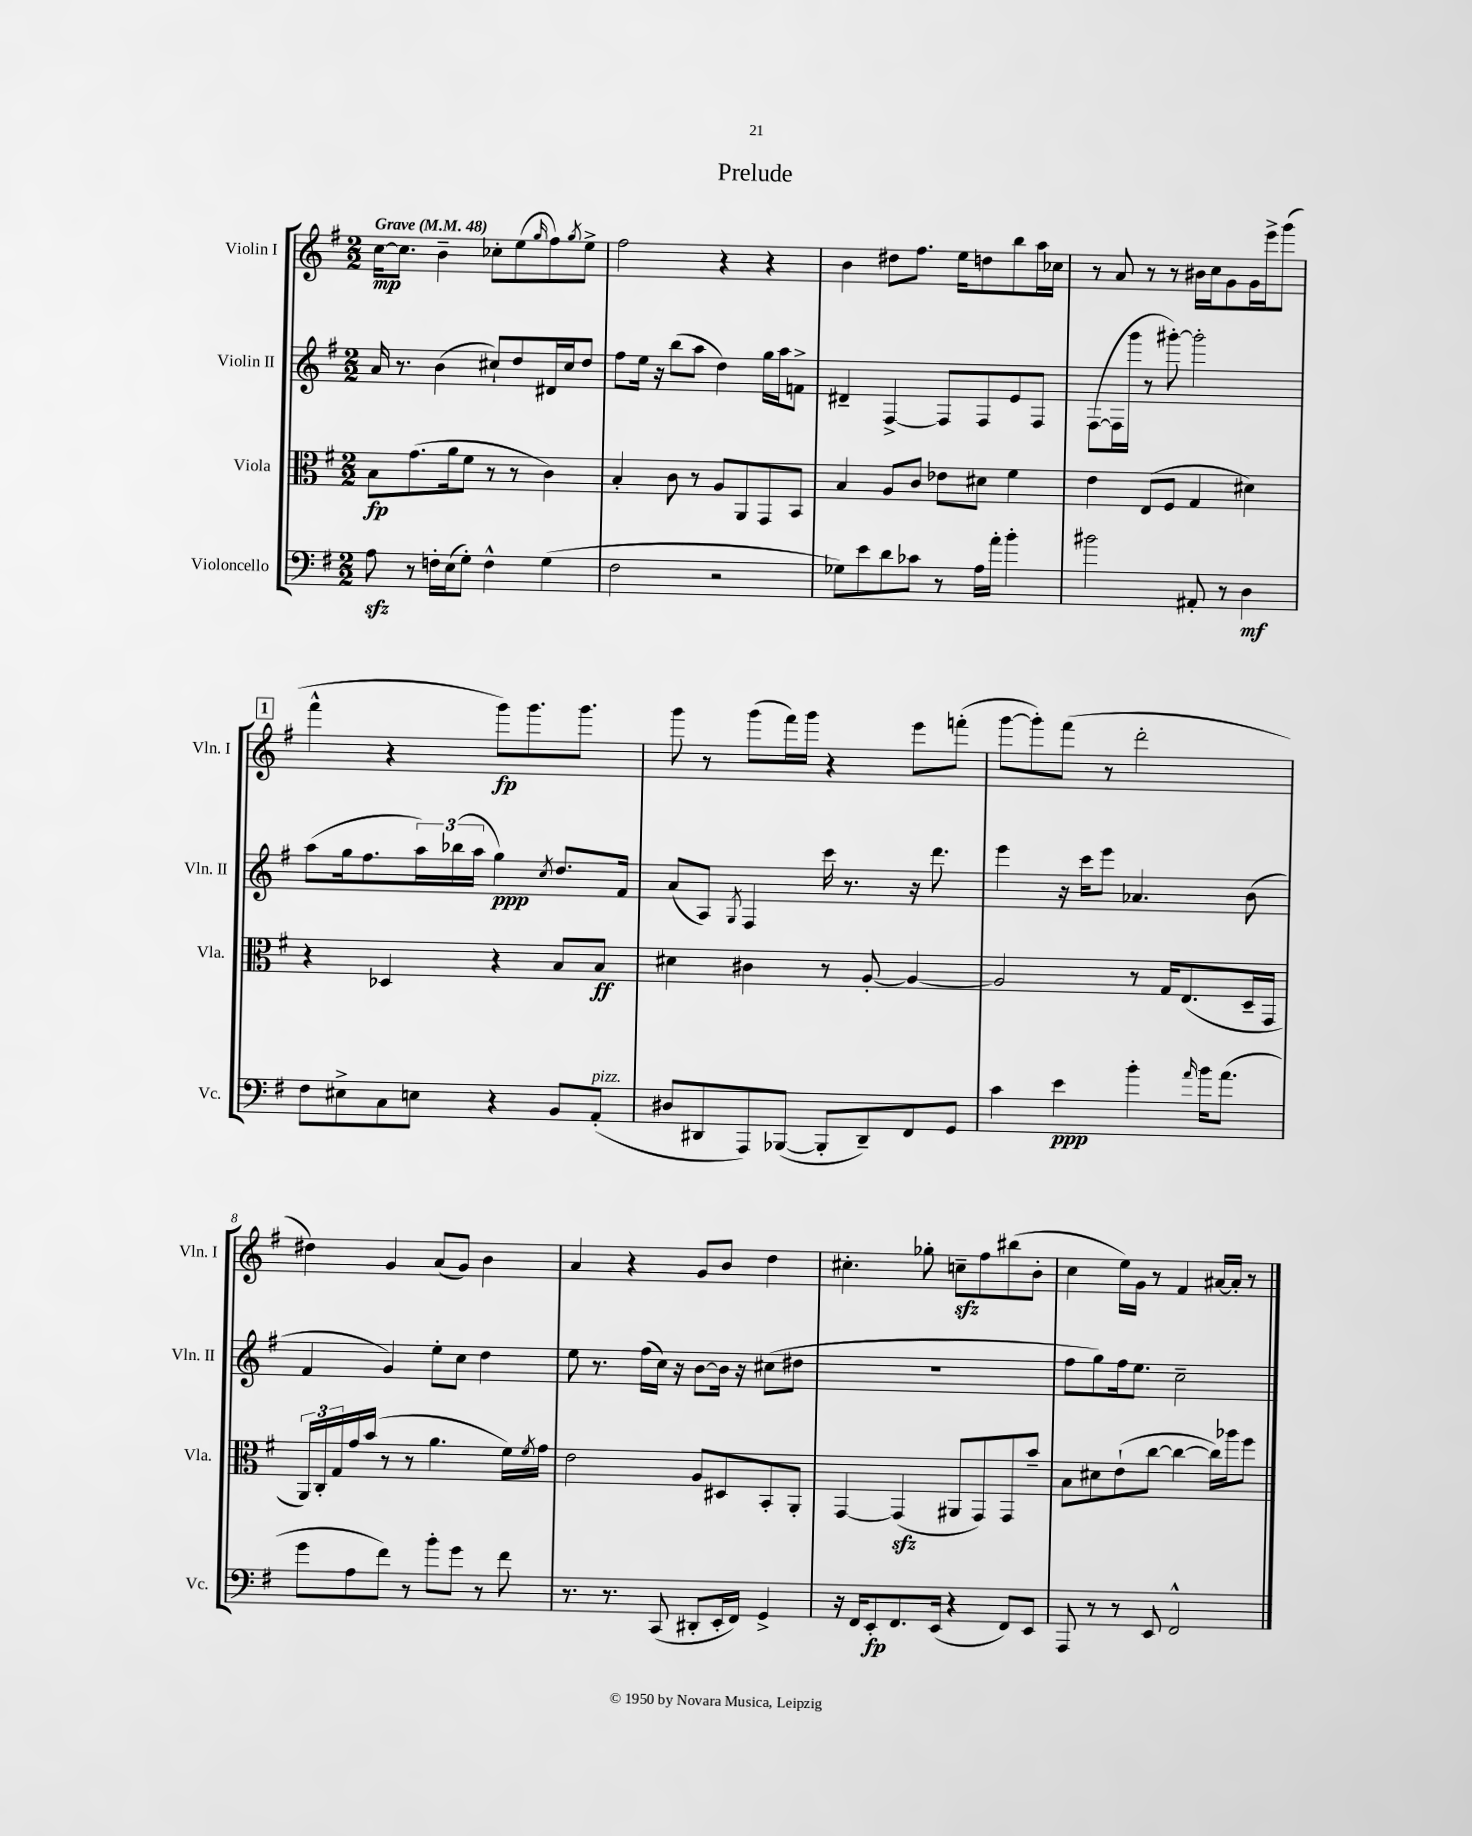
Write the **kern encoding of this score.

**kern	**dynam	**kern	**dynam	**kern	**dynam	**kern	**dynam
*part4	*part4	*part3	*part3	*part2	*part2	*part1	*part1
*staff4	*staff4	*staff3	*staff3	*staff2	*staff2	*staff1	*staff1
*I"Violoncello	*	*I"Viola	*	*I"Violin II	*	*I"Violin I	*
*I'Vc.	*	*I'Vla.	*	*I'Vln. II	*	*I'Vln. I	*
*clefF4	*	*clefC3	*	*clefG2	*	*clefG2	*
*k[f#]	*	*k[f#]	*	*k[f#]	*	*k[f#]	*
*M2/2	*	*M2/2	*	*M2/2	*	*M2/2	*
*MM48	*	*MM48	*	*MM48	*	*MM48	*
=1	=1	=1	=1	=1	=1	=1	=1
!	!	!	!	!	!	!LO:TX:a:B:t=Grave	!
8Azz\	.	8B\L	fp	16a/	.	[16cc\KL	mp
.	.	.	.	8.r	.	8.cc\J]	.
8r	.	(8.g\	.	.	.	.	.
16Fn'\LL	.	.	.	(4b\	.	4b~\	.
(16E\J	.	16a\k	.	.	.	.	.
8G'\J)	.	8f#\J	.	.	.	.	.
4F^^\	.	8r	.	8cc#X`/L)	.	8cc-X'\L	.
.	.	8r	.	8dd/	.	(8ee\	.
.	.	.	.	.	.	16qqgg/	.
(4G\	.	4c\)	.	16d#X/L	.	8ff#\)	.
.	.	.	.	16cc#/J	.	.	.
.	.	.	.	.	.	8qgg/	.
.	.	.	.	8dd/J	.	8ee^\J	.
=2	=2	=2	=2	=2	=2	=2	=2
2F#\	.	4B'/	.	8ff#\L	.	2ff#\	.
.	.	.	.	16ee\Jk	.	.	.
.	.	.	.	16r	.	.	.
.	.	8c\	.	(8bb\L	.	.	.
.	.	8r	.	8aa\J	.	.	.
2r	.	8A/L	.	4dd\)	.	4r	.
.	.	8AA/	.	.	.	.	.
.	.	8GG/	.	16gg\LL	.	4r	.
.	.	.	.	16aa\J	.	.	.
.	.	8BB/J	.	8fn^\J	.	.	.
=3	=3	=3	=3	=3	=3	=3	=3
8G-X\L)	.	4B/	.	4d#X~/	.	4b\	.
8e\	.	.	.	.	.	.	.
8d\	.	8A/L	.	[4F#^/	.	8dd#X\L	.
8c-X\J	.	8c/J	.	.	.	8.ff#\J	.
8r	.	8e-X\L	.	8F#/L]	.	.	.
.	.	.	.	.	.	16ee\KL	.
16A\LL	.	8d#X\J	.	8F#/	.	8ddn\	.
16a'\JJ	.	.	.	.	.	.	.
4b'\	.	4f#\	.	8e/	.	8bb\	.
.	.	.	.	8F#/J	.	16aa\L	.
.	.	.	.	.	.	16cc-X\JJ	.
=4	=4	=4	=4	=4	=4	=4	=4
2b#X\	.	4e\	.	([8F#\L	.	8r	.
.	.	.	.	16F#\L]	.	8a/	.
.	.	.	.	16ggg\JJ	.	.	.
.	.	(8E/L	.	8r	.	8r	.
.	.	8F#/J	.	[8ggg#X'\)	.	8r	.
8AA#X'/	.	4G/	.	2ggg#'\]	.	16b#X\LL	.
.	.	.	.	.	.	16cc\J	.
8r	.	.	.	.	.	8g\	.
4D\	mf	4d#X\)	.	.	.	16g\L	.
.	.	.	.	.	.	16eee^\J	.
.	.	.	.	.	.	(8ggg\J	.
!!LO:LB:g=z
!!LO:REH:place=s1:t=1
=5	=5	=5	=5	=5	=5	=5	=5
8F#\L	.	4r	.	(8aa\L	.	4fff#^^\	.
8E#X^\	.	.	.	16gg\k	.	.	.
.	.	.	.	8.ff#\	.	.	.
8C\	.	4D-X/	.	.	.	4r	.
8En\J	.	.	.	24aa\L)	.	.	.
.	.	.	.	(24bb-X\	.	.	.
.	.	.	.	24aa\JJ	.	.	.
4r	.	4r	.	4gg\)	ppp	8ggg\L)	fp
.	.	.	.	.	.	8.ggg\	.
.	.	.	.	8qcc/	.	.	.
8BB/L	.	8B/L	.	8.dd/L	.	.	.
.	.	.	.	.	.	8.ggg\J	.
!LO:TX:a:i:t=pizz.	!	!	!	!	!	!	!
(8AA'/J	.	8B/J	ff	.	.	.	.
.	.	.	.	16f#/Jk	.	.	.
=6	=6	=6	=6	=6	=6	=6	=6
8D#X/L	.	4d#X\	.	(8a/L	.	8ggg\	.
8DD#X/	.	.	.	8A/J)	.	8r	.
.	.	.	.	8qG/	.	.	.
8AAA/)	.	4c#X\	.	4F#/	.	(8ggg\L	.
([8BBB-X/J	.	.	.	.	.	16fff#\L)	.
.	.	.	.	.	.	16ggg\JJ	.
8BBB-'/L]	.	8r	.	16ccc\	.	4r	.
.	.	.	.	8.r	.	.	.
8DD#~/)	.	[8A'/	.	.	.	.	.
8FF#/	.	4A/_	.	16r	.	8eee\L	.
.	.	.	.	8.ddd\	.	.	.
8GG/J	.	.	.	.	.	(8fffn'\J	.
=7	=7	=7	=7	=7	=7	=7	=7
4c\	.	2A/]	.	4eee\	.	[8ggg\L	.
.	.	.	.	.	.	8ggg'\])	.
4e\	ppp	.	.	16r	.	(8fff#\J	.
.	.	.	.	16ccc\KL	.	.	.
.	.	.	.	8eee\J	.	8r	.
4b'\	.	8r	.	4.a-X/	.	2ddd'\	.
.	.	16G/KL	.	.	.	.	.
.	.	(8.E/	.	.	.	.	.
16qqa/	.	.	.	.	.	.	.
16b\KL	.	.	.	.	.	.	.
(8.a\J	.	.	.	.	.	.	.
.	.	16D~/L	.	(8b\	.	.	.
.	.	16GG/JJ	.	.	.	.	.
!!LO:LB:g=z
=8	=8	=8	=8	=8	=8	=8	=8
8g\L	.	24AA/LL)	.	4f#/	.	4dd#X\)	.
.	.	24C'/	.	.	.	.	.
.	.	24G/	.	.	.	.	.
8A\	.	16g/	.	.	.	.	.
.	.	(16b/JJ	.	.	.	.	.
8f#\J)	.	8r	.	4g/)	.	4g/	.
8r	.	8r	.	.	.	.	.
8b'\L	.	4.a\	.	8ee'\L	.	(8a/L	.
8g\J	.	.	.	8cc\J	.	8g/J)	.
8r	.	.	.	4dd\	.	4b\	.
8f#\	.	16f#\LL)	.	.	.	.	.
.	.	8qf#/	.	.	.	.	.
.	.	16g\JJ	.	.	.	.	.
=9	=9	=9	=9	=9	=9	=9	=9
8.r	.	2e\	.	8ee\	.	4a/	.
.	.	.	.	8.r	.	.	.
8.r	.	.	.	.	.	.	.
.	.	.	.	.	.	4r	.
.	.	.	.	(16ff#\LL	.	.	.
(8CC/	.	.	.	16cc\JJ)	.	.	.
.	.	.	.	16r	.	.	.
8DD#X'/L	.	8A/L	.	[8b\L	.	8g/L	.
16EE'/L	.	8D#X/	.	16b\Jk]	.	8b/J	.
16FF#/JJ)	.	.	.	16r	.	.	.
4GG^/	.	8BB'/	.	(8cc#X\L	.	4dd\	.
.	.	8AA'/J	.	8dd#X\J	.	.	.
=10	=10	=10	=10	=10	=10	=10	=10
16r	.	[4GG/	.	1r	.	4.cc#X'\	.
16FF#/KL	.	.	.	.	.	.	.
8EE'/	fp	.	.	.	.	.	.
8.FF#/	.	(4GGzz/]	.	.	.	.	.
.	.	.	.	.	.	8gg-X'\	.
(16EE/Jk	.	.	.	.	.	.	.
4r	.	8AA#X/L	.	.	.	8ccnzz~\L	.
.	.	8GG/)	.	.	.	8ff#\	.
8FF#/L)	.	8GG/	.	.	.	(8bb#X\	.
8EE/J	.	8b~/J	.	.	.	8b'\J	.
=11	=11	=11	=11	=11	=11	=11	=11
8AAA/	.	8B\L	.	8ff#\L	.	4cc\	.
8r	.	8d#X\	.	8gg\)	.	.	.
8r	.	(8e`\	.	16ff#\k	.	16ee\LL)	.
.	.	.	.	8.ee\J	.	16g\JJ	.
8EE/	.	[8cc\J	.	.	.	8r	.
2FF#^^/	.	4cc\_	.	2cc~\	.	4f#/	.
.	.	16cc\LL])	.	.	.	[16a#X/LL	.
.	.	16aa-X\J	.	.	.	16a#'/JJ]	.
.	.	8ff#\J	.	.	.	8r	.
==	==	==	==	==	==	==	==
*-	*-	*-	*-	*-	*-	*-	*-
